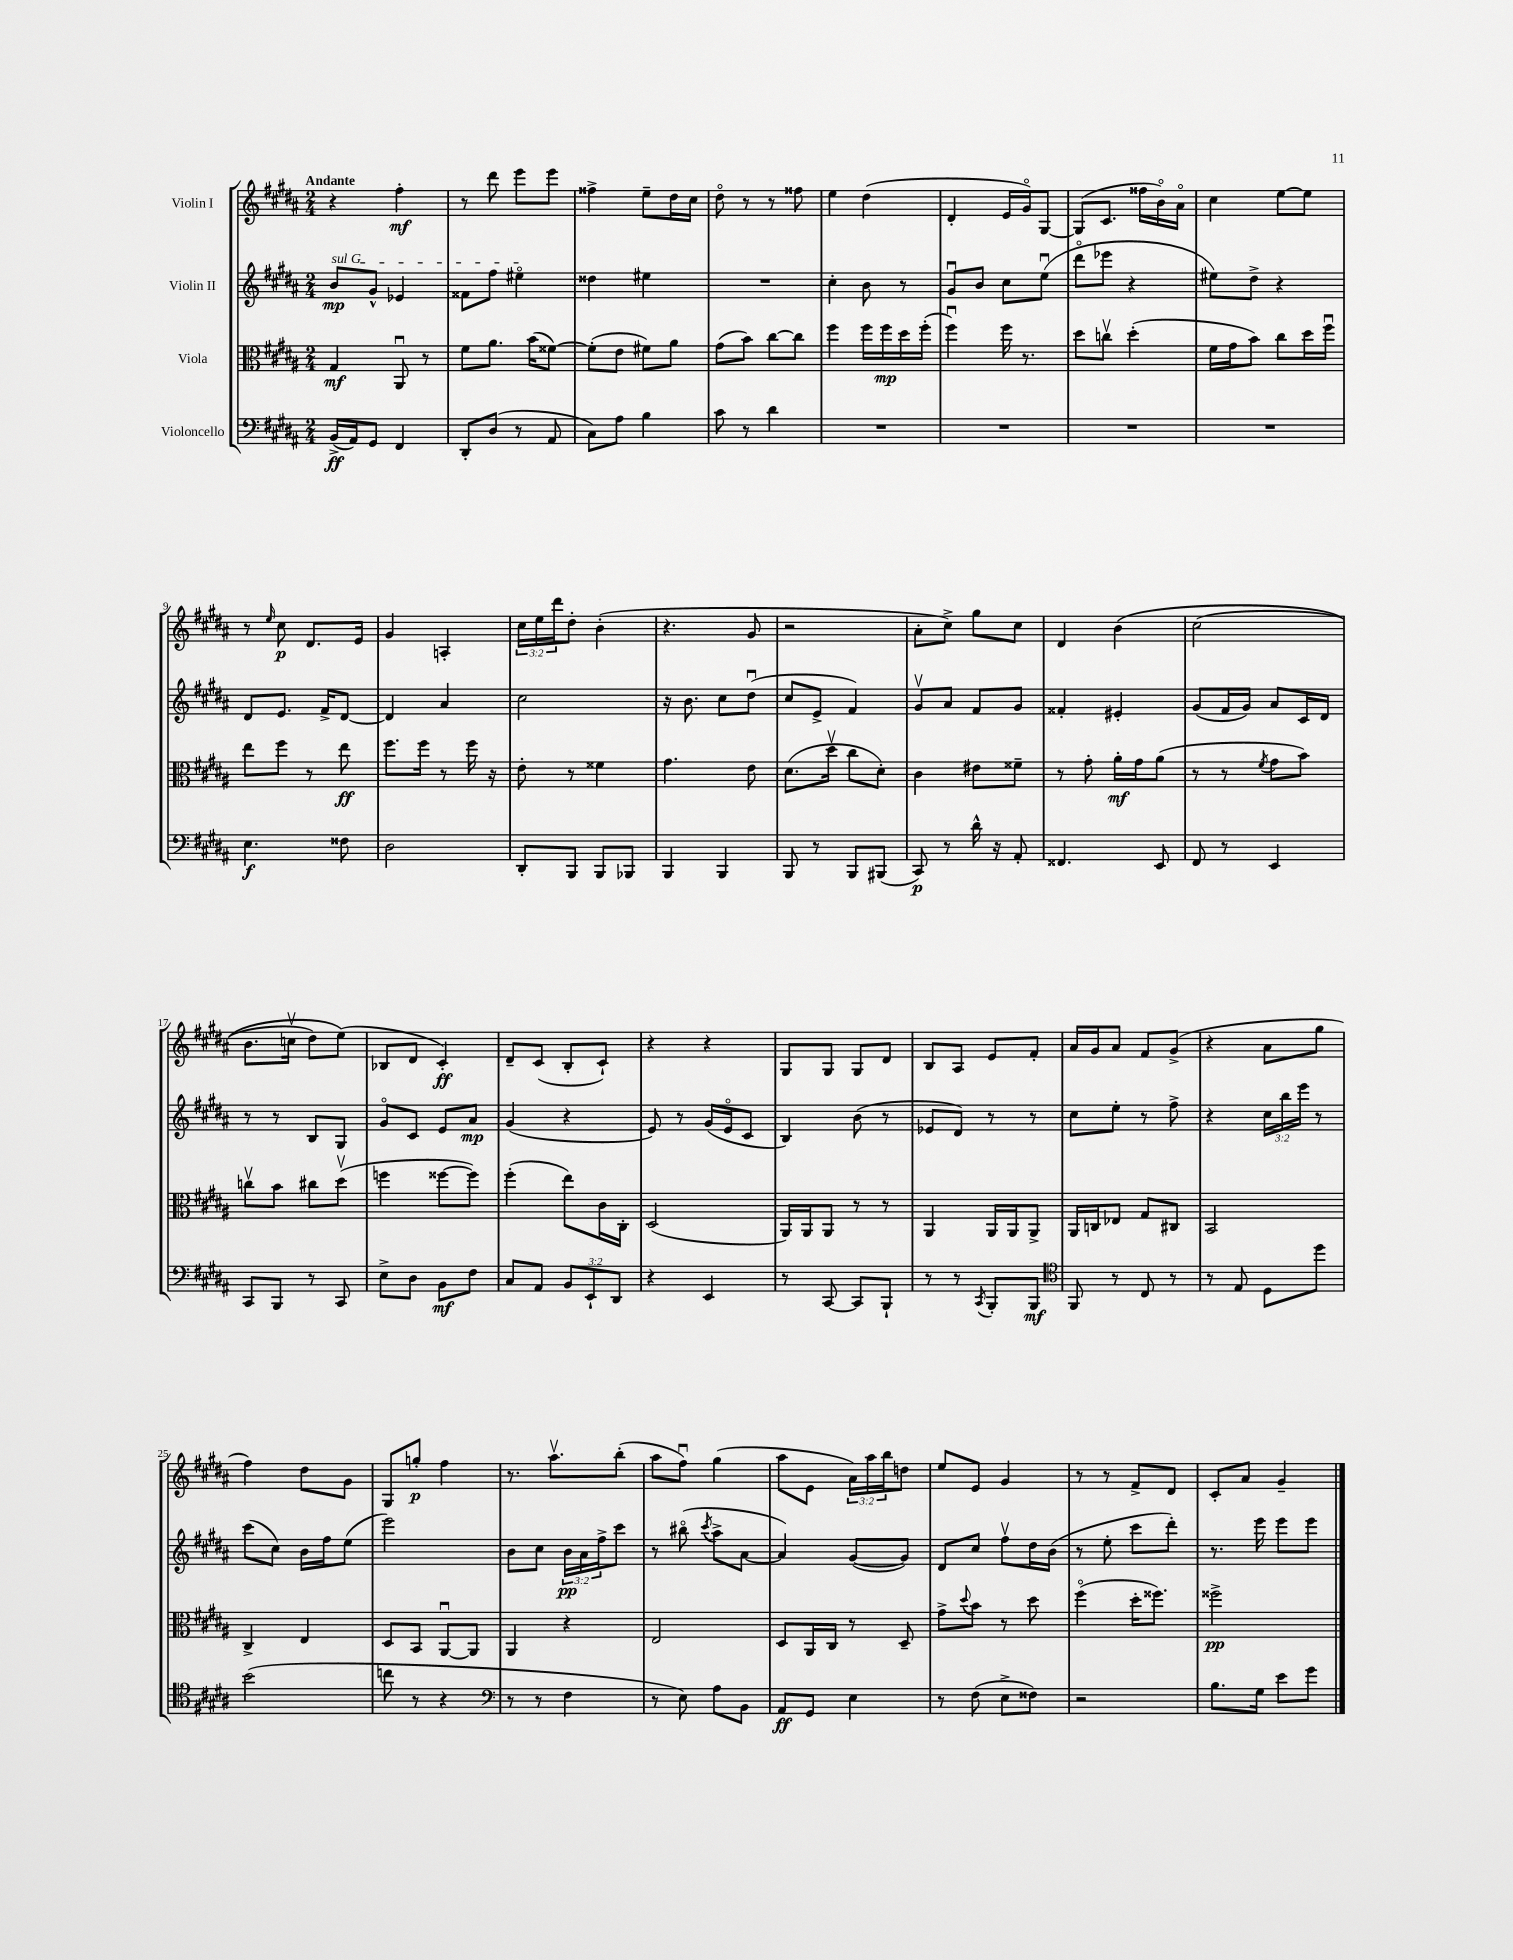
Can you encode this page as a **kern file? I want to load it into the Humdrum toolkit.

**kern	**dynam	**kern	**dynam	**kern	**dynam	**kern	**dynam
*part4	*part4	*part3	*part3	*part2	*part2	*part1	*part1
*staff4	*staff4	*staff3	*staff3	*staff2	*staff2	*staff1	*staff1
*I"Violoncello	*	*I"Viola	*	*I"Violin II	*	*I"Violin I	*
*clefF4	*	*clefC3	*	*clefG2	*	*clefG2	*
*k[f#c#g#d#a#]	*	*k[f#c#g#d#a#]	*	*k[f#c#g#d#a#]	*	*k[f#c#g#d#a#]	*
*M2/4	*	*M2/4	*	*M2/4	*	*M2/4	*
=1	=1	=1	=1	=1	=1	=1	=1
!	!	!	!	!	!	!LO:TX:a:B:t=Andante	!
!	!	!	!	!LO:TX:a:i:t=sul G	!	!	!
(16BB^/LL	ff	4G#/	mf	8b/L	mp	4r	.
16AA#/J)	.	.	.	.	.	.	.
8GG#/J	.	.	.	8g#^^/J	.	.	.
4FF#/	.	8AA#u/	.	4e-X/	.	4ff#'\	mf
.	.	8r	.	.	.	.	.
=2	=2	=2	=2	=2	=2	=2	=2
8DD#'/L	.	8f#\L	.	8f##X\L	.	8r	.
(8D#/J	.	8.a#\J	.	8ff#\J	.	8ddd#\	.
8r	.	.	.	4ee#X\	.	8eee\L	.
.	.	(16b\KL	.	.	.	.	.
8AA#/	.	[8f##X\J)	.	.	.	8eee\J	.
=3	=3	=3	=3	=3	=3	=3	=3
8C#\L)	.	(8f##'\L]	.	4dd##X\	.	4ff##X^\	.
8A#\J	.	8e\J	.	.	.	.	.
4B\	.	8f#X\L)	.	4ee#X\	.	8ee~\L	.
.	.	8a#\J	.	.	.	16dd#\L	.
.	.	.	.	.	.	16cc#\JJ	.
=4	=4	=4	=4	=4	=4	=4	=4
8c#\	.	(8g#\L	.	2r	.	8dd#\	.
8r	.	8b\J)	.	.	.	8r	.
4d#\	.	[8cc#\L	.	.	.	8r	.
.	.	8cc#\J]	.	.	.	8ff##X\	.
=5	=5	=5	=5	=5	=5	=5	=5
2r	.	4ff#\	.	4cc#'\	.	4ee\	.
.	.	16ff#\LL	.	8b\	.	(4dd#\	.
.	.	16ff#\	mp	.	.	.	.
.	.	16dd#\	.	8r	.	.	.
.	.	(16ff#'\JJ	.	.	.	.	.
=6	=6	=6	=6	=6	=6	=6	=6
2r	.	4ff#u\)	.	8g#u/L	.	4d#'/	.
.	.	.	.	8b/J	.	.	.
.	.	16ff#\	.	8cc#\L	.	16e/LL	.
.	.	8.r	.	.	.	16g#/J)	.
.	.	.	.	(8eeu\J	.	[8G#/J	.
=7	=7	=7	=7	=7	=7	=7	=7
2r	.	8dd#\L	.	8ddd#\L	.	(8G#/L]	.
.	.	8ccnv\J	.	8eee-X\J	.	8.c#/J	.
.	.	(4dd#'\	.	4r	.	.	.
.	.	.	.	.	.	16ff##X\LL	.
.	.	.	.	.	.	16b\)	.
.	.	.	.	.	.	16a#\JJ	.
=8	=8	=8	=8	=8	=8	=8	=8
2r	.	16f#\LL	.	8ee#X\L)	.	4cc#\	.
.	.	16g#\J	.	.	.	.	.
.	.	8b\J)	.	8dd#^\J	.	.	.
.	.	8cc#\L	.	4r	.	[8ee\L	.
.	.	16dd#\L	.	.	.	8ee\J]	.
.	.	16ff#u\JJ	.	.	.	.	.
!!LO:LB:g=z
=9	=9	=9	=9	=9	=9	=9	=9
4.E\	f	8ee\L	.	8d#/L	.	8r	.
.	.	.	.	.	.	16qqee/	.
.	.	8ff#\J	.	8.e/J	.	8cc#\	p
.	.	8r	.	.	.	8.d#/L	.
.	.	.	.	16f#^/KL	.	.	.
8F##X\	.	8ee\	ff	[8d#/J	.	.	.
.	.	.	.	.	.	16e/Jk	.
=10	=10	=10	=10	=10	=10	=10	=10
2D#\	.	8.ff#\L	.	4d#/]	.	4g#/	.
.	.	16ff#\Jk	.	.	.	.	.
.	.	8r	.	4a#/	.	4An'/	.
.	.	16ff#\	.	.	.	.	.
.	.	16r	.	.	.	.	.
=11	=11	=11	=11	=11	=11	=11	=11
8DD#'/L	.	8e'\	.	2cc#\	.	24cc#\LL	.
.	.	.	.	.	.	24ee\	.
.	.	.	.	.	.	24ddd#\J	.
8BBB/J	.	8r	.	.	.	8dd#'\J	.
8BBB/L	.	4f##X\	.	.	.	(4b'\	.
8BBB-X/J	.	.	.	.	.	.	.
=12	=12	=12	=12	=12	=12	=12	=12
4BBB/	.	4.g#\	.	16r	.	4.r	.
.	.	.	.	8.b\	.	.	.
4BBB/	.	.	.	8cc#\L	.	.	.
.	.	8e\	.	(8dd#u\J	.	8g#/	.
=13	=13	=13	=13	=13	=13	=13	=13
8BBB/	.	(8.d#\L	.	8cc#/L	.	2r	.
8r	.	.	.	8e^/J	.	.	.
.	.	16dd#v\Jk	.	.	.	.	.
8BBB/L	.	8cc#\L	.	4f#/)	.	.	.
(8BBB#X/J	.	8d#'\J)	.	.	.	.	.
=14	=14	=14	=14	=14	=14	=14	=14
8CC#/)	p	4c#\	.	8g#v/L	.	8a#'\L	.
8r	.	.	.	8a#/J	.	8cc#^\J)	.
16d#^^\	.	8e#X\L	.	8f#/L	.	8gg#\L	.
16r	.	.	.	.	.	.	.
8AA#'/	.	8f##X~\J	.	8g#/J	.	8cc#\J	.
=15	=15	=15	=15	=15	=15	=15	=15
4.FF##X/	.	8r	.	4f##X'/	.	4d#/	.
.	.	8g#'\	.	.	.	.	.
.	.	16a#'\LL	mf	4e#X'/	.	(4b\	.
.	.	16g#\J	.	.	.	.	.
8EE/	.	(8a#\J	.	.	.	.	.
=16	=16	=16	=16	=16	=16	=16	=16
8FF#/	.	8r	.	(8g#/L	.	(2cc#\	.
8r	.	8r	.	16f#/L	.	.	.
.	.	.	.	16g#/JJ)	.	.	.
.	.	8qf#/	.	.	.	.	.
4EE/	.	8g#\L	.	8a#/L	.	.	.
.	.	8b\J)	.	16c#/L	.	.	.
.	.	.	.	16d#/JJ	.	.	.
!!LO:LB:g=z
=17	=17	=17	=17	=17	=17	=17	=17
8CC#/L	.	8ccnv\L	.	8r	.	8.b\L	.
8BBB/J	.	8b\J	.	8r	.	.	.
.	.	.	.	.	.	16ccnv\Jk	.
8r	.	8cc#X\L	.	8B/L	.	8dd#\L)	.
8CC#/	.	(8dd#v\J	.	8G#/J	.	(8ee\J)	.
=18	=18	=18	=18	=18	=18	=18	=18
8E^\L	.	4ffn\	.	8g#/L	.	8B-X/L	.
8D#\J	.	.	.	8c#/J	.	8d#/J	.
8BB\L	mf	[8ff##X\L	.	8e/L	.	4c#'/)	ff
8F#\J	.	8ff##\J])	.	8a#/J	mp	.	.
=19	=19	=19	=19	=19	=19	=19	=19
8C#/L	.	(4ff#'\	.	(4g#/	.	8d#~/L	.
8AA#/J	.	.	.	.	.	(8c#/J	.
12BB/L	.	8ee\L)	.	4r	.	8B'/L	.
12EE`/	.	.	.	.	.	.	.
.	.	16c#\L	.	.	.	8c#`/J)	.
12DD#/J	.	.	.	.	.	.	.
.	.	16C#'\JJ	.	.	.	.	.
=20	=20	=20	=20	=20	=20	=20	=20
4r	.	(2D#/	.	8e/)	.	4r	.
.	.	.	.	8r	.	.	.
4EE/	.	.	.	(16g#/LL	.	4r	.
.	.	.	.	16e/J	.	.	.
.	.	.	.	8c#/J	.	.	.
=21	=21	=21	=21	=21	=21	=21	=21
8r	.	16AA#/LL)	.	4B/)	.	8G#/L	.
.	.	16AA#/J	.	.	.	.	.
[8CC#/	.	8AA#/J	.	.	.	8G#/J	.
8CC#/L]	.	8r	.	(8b\	.	8G#/L	.
8BBB`/J	.	8r	.	8r	.	8d#/J	.
=22	=22	=22	=22	=22	=22	=22	=22
8r	.	4AA#/	.	8e-X/L	.	8B/L	.
8r	.	.	.	8d#/J)	.	8A#/J	.
8qCC#/	.	.	.	.	.	.	.
8BBB'/L	.	16AA#/LL	.	8r	.	8e/L	.
.	.	16AA#/J	.	.	.	.	.
8BBB/J	mf	8AA#^/J	.	8r	.	8f#'/J	.
=23	=23	=23	=23	=23	=23	=23	=23
*clefC4	*	*	*	*	*	*	*
8FF#/	.	16AA#/LL	.	8cc#\L	.	16a#/LL	.
.	.	16Cn/J	.	.	.	16g#/J	.
8r	.	8E-X/J	.	8ee'\J	.	8a#/J	.
8C#/	.	8G#/L	.	8r	.	8f#/L	.
8r	.	8C#X/J	.	8ff#^\	.	(8g#^/J	.
=24	=24	=24	=24	=24	=24	=24	=24
8r	.	2BB/	.	4r	.	4r	.
8E/	.	.	.	.	.	.	.
8D#\L	.	.	.	24cc#\LL	.	8a#\L	.
.	.	.	.	24bb\	.	.	.
.	.	.	.	24eee\JJ	.	.	.
8dd#\J	.	.	.	8r	.	8gg#\J	.
!!LO:LB:g=z
=25	=25	=25	=25	=25	=25	=25	=25
(2b\	.	4C#^/	.	(8ccc#\L	.	4ff#\)	.
.	.	.	.	8cc#\J)	.	.	.
.	.	4E/	.	16b\LL	.	8dd#\L	.
.	.	.	.	16ff#\J	.	.	.
.	.	.	.	(8ee\J	.	8g#\J	.
=26	=26	=26	=26	=26	=26	=26	=26
8ccn\	.	8D#/L	.	2eee\)	.	8G#/L	.
8r	.	8BB/J	.	.	.	8ggn'/J	p
4r	.	[8AA#u/L	.	.	.	4ff#\	.
.	.	8AA#/J]	.	.	.	.	.
=27	=27	=27	=27	=27	=27	=27	=27
*clefF4	*	*	*	*	*	*	*
8r	.	4AA#/	.	8b\L	.	8.r	.
8r	.	.	.	8cc#\J	.	.	.
.	.	.	.	.	.	8.aa#v\L	.
4F#\	.	4r	.	24b\LL	pp	.	.
.	.	.	.	24a#\	.	.	.
.	.	.	.	24ff#^\J	.	.	.
.	.	.	.	8ccc#\J	.	(8bb'\J	.
=28	=28	=28	=28	=28	=28	=28	=28
8r	.	2E/	.	8r	.	8aa#\L	.
8E\)	.	.	.	(8bb#X\	.	8ff#u\J)	.
.	.	.	.	8qccc#/	.	.	.
8A#\L	.	.	.	8aa#^\L	.	(4gg#\	.
8BB\J	.	.	.	[8a#\J	.	.	.
=29	=29	=29	=29	=29	=29	=29	=29
8AA#/L	ff	8D#/L	.	4a#/])	.	8aa#\L	.
8GG#/J	.	16AA#/L	.	.	.	8e\J	.
.	.	16C#/JJ	.	.	.	.	.
4E\	.	8r	.	([8g#/L	.	24a#\LL)	.
.	.	.	.	.	.	24aa#\	.
.	.	.	.	.	.	24bb\J	.
.	.	8D#~/	.	8g#/J])	.	8ddn\J	.
=30	=30	=30	=30	=30	=30	=30	=30
8r	.	8g#^\L	.	8d#/L	.	8ee/L	.
.	.	8qqdd#/	.	.	.	.	.
(8F#\	.	8b\J	.	8cc#/J	.	8e/J	.
8E^\L	.	8r	.	8ff#v\L	.	4g#/	.
8F##X\J)	.	8dd#\	.	16dd#\L	.	.	.
.	.	.	.	(16b\JJ	.	.	.
=31	=31	=31	=31	=31	=31	=31	=31
2r	.	(4ff#\	.	8r	.	8r	.
.	.	.	.	8ee'\	.	8r	.
.	.	16dd#'\KL	.	8ccc#\L	.	8f#^/L	.
.	.	8.ff##X\J)	.	.	.	.	.
.	.	.	.	8ddd#'\J)	.	8d#/J	.
=32	=32	=32	=32	=32	=32	=32	=32
8.B\L	.	2ff##X^\	pp	8.r	.	8c#'/L	.
.	.	.	.	.	.	8a#/J	.
16G#\Jk	.	.	.	16eee\	.	.	.
8e\L	.	.	.	8eee\L	.	4g#~/	.
8g#\J	.	.	.	8eee\J	.	.	.
==	==	==	==	==	==	==	==
*-	*-	*-	*-	*-	*-	*-	*-
